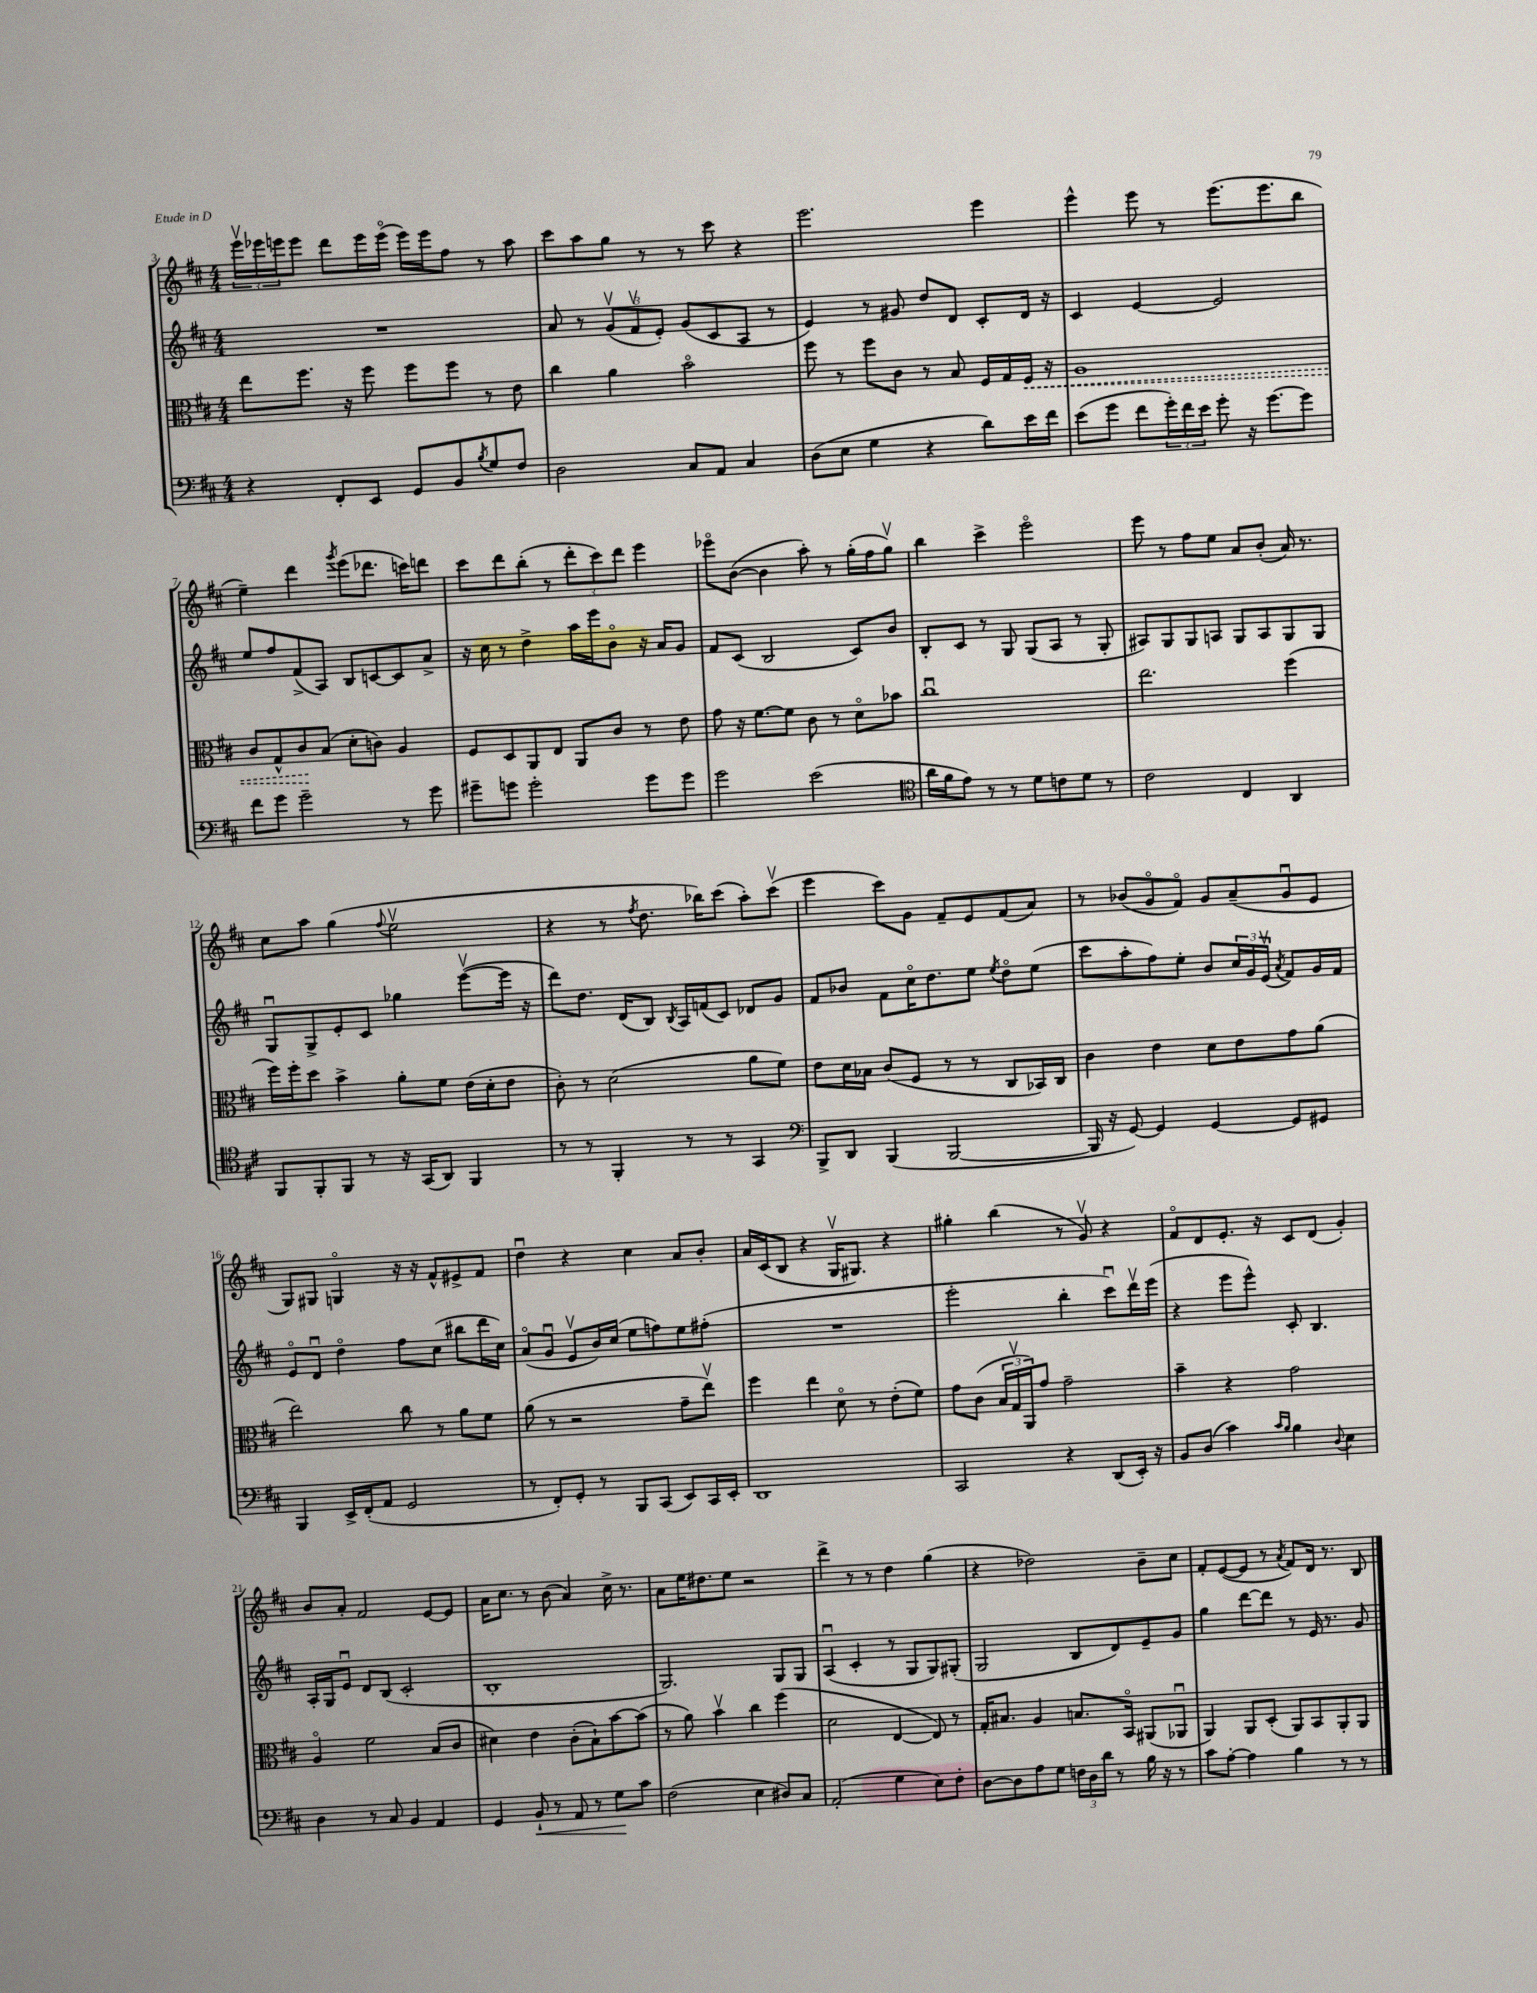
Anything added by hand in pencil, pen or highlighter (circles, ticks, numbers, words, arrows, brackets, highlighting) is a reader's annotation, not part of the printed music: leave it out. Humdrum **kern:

**kern	**kern	**kern	**kern
*staff4	*staff3	*staff2	*staff1
*clefF4	*clefC3	*clefG2	*clefG2
*k[f#c#]	*k[f#c#]	*k[f#c#]	*k[f#c#]
*M4/4	*M4/4	*M4/4	*M4/4
4r	8ee	1r	24eeev
.	.	.	24eee-
.	.	.	24eee
.	8.ff#	.	8eee
8FF#'	.	.	8ddd
.	16r	.	.
8EE	8ff#	.	16eee
.	.	.	(16eeeo
8GG	8ff#	.	16eee)
.	.	.	16eee
8BB	8ff#	.	8ff#
8qB	.	.	.
8G	8r	.	8r
8F#	8e	.	8aa
=	=	=	=
2D	4cc#	8a	8ccc#
.	.	8r	8aa
.	4a	(12gv	8gg
.	.	12f#v	.
.	.	.	8r
.	.	12e')	.
8C#	2bo	(8g	8r
8AA	.	8c#	8ccc#
4C#	.	8A	4r
.	.	8r	.
=	=	=	=
(8D	8ff#	4e)	2.eee
8E	8r	.	.
4G	8ff#	8r	.
.	8c#	8g#	.
4r	8r	8dd	.
.	8B	8d	.
8d)	16F#	8c#'	4eee
.	16G	.	.
16e	16F#	16d	.
16f#	16r	16r	.
=	=	=	=
(8e	1A	4c#	4eee^^
8g	.	.	.
8f#	.	[4e	8eee
24g')	.	.	8r
24f#	.	.	.
24e	.	.	.
8g'	.	2e]	(8.eee
16r	.	.	.
[8.g	.	.	8.eee
8g]	.	.	8bb
=	=	=	=
8f#	8c#	8ee	4ee~)
8g	8G^^	8ff#	.
2g~	8c#	(8f#^	4ddd
.	(8B	8A)	.
.	.	.	8qggg
.	8d'	8B	(8eee
.	8c)	[8c	8.ddd-
8r	4A	8c]	.
.	.	.	16ccc)
8g	.	8a^	8ddd
=	=	=	=
8g#~	8F#	16r	8ccc#
.	.	16cc#	.
8g	8D	8r	8ddd
2g'	8AA	4dd^	(8bb'
.	8E	.	8r
.	8AA	16aa	12ddd'
.	.	16eee	.
.	.	.	12ccc#)
.	8c#	8bo	.
.	.	.	12ddd
8g	8r	16r	4eee
.	.	16a	.
8g	8e	8g	.
=	=	=	=
2g	8g	8f#	8eee-o
.	16r	(8c#	([8b
.	[8.f#	.	.
.	.	2B	4b]
.	8f#]	.	.
(2e	8c#	.	8aa')
.	8r	.	8r
.	8do	8c#)	(16gg'
.	.	.	16ff#
.	8b-	8b	8ggv)
=	=	=	=
*clefC4	*	*	*
16a	1cc#u	8B'	4bb
16f#	.	.	.
8e)	.	8c#	.
8r	.	8r	4ccc#^
8r	.	8G	.
8d	.	(8G	2eeeo
8c	.	8A	.
8d	.	8r	.
8r	.	8G'	.
=	=	=	=
2c#	2.ee	8A#)	8eee
.	.	8G	8r
.	.	8G	8ff#
.	.	8A	8ee
4C#	.	8G	8a
.	.	8A	(8b'
4AA	(4ff#	8G	16a)
.	.	.	8.r
.	.	8G	.
=	=	=	=
8FF#	16ff#)	8Gu	8cc#
.	16ff#'	.	.
8FF#'	8dd	8G^	8aa
8FF#	4b^	8e'	(4gg
8r	.	8c#	.
.	.	.	8qqff#
16r	8a'	4gg-	2eev
(16GG	.	.	.
8AA)	8f#	.	.
4FF#	(16e	([8eeev	.
.	16d'	.	.
.	8e	16eee]	.
.	.	16r	.
=	=	=	=
8r	8c#')	8ddd)	4r
8r	8r	8.dd	.
4FF#'	(2d	.	8r
.	.	(16d	.
.	.	.	8qff#
.	.	8B)	8.dd
.	.	8qB	.
8r	.	16A	.
.	.	(16f	16bb-)
8r	.	8c#)	(8ccc#
4GG	8a	8d-	8aa')
.	8f#)	8g	(8ccc#v
=	=	=	=
*clefF4	*	*	*
8BBB^	8e	8f#	4eee
8DD	16d	8b-	.
.	16B-	.	.
(4BBB	(8c#	8f#	8ccc#)
.	8F#	16cc#o	8g
.	.	8.dd	.
[2BBB	8r	.	8f#~
.	8r	8ee	8e
.	.	8qee	.
.	8C#	8ddo	(8f#
.	16BB-)	(8ee	8a)
.	16C#	.	.
=	=	=	=
16BBB]	4c#	8ccc#	8r
16r	.	.	.
[8GG)	.	8aa'	(8b-
4GG]	4e	8ff#)	8go
.	.	8ee'	8f#o)
[4GG	8d	8b	8g
.	8e	24cc#	(8a~
.	.	24g	.
.	.	(24ev	.
.	.	8qa	.
8GG]	8g	8f#)	8gu
8GG#	(8a	16g	8e
.	.	16f#	.
=	=	=	=
4BBB	2ee)	8eo	8G)
.	.	8du	8G#
16EE^	.	4ddo	4Go
(16FF#'	.	.	.
8AA	.	.	.
2GG	8cc#	8ff#	16r
.	.	.	16r
.	8r	(8cc#	8f#^^
.	8a	8bb#	8e#^
.	8f#	16ddd	8f#
.	.	16cc#)	.
=	=	=	=
8r	(8a	(8ao	4ddu
8FF#')	8r	8gu	.
8GG'	2r	8ev	4r
8r	.	16b)	.
.	.	(16cc#	.
8BBB	.	8ee	4cc#
(8CC#	.	8ff)	.
8EE)	8g~	8ee	8a
16CC#	8eev)	(8ff#'	8b'
16EE'	.	.	.
=	=	=	=
1DD	4ff#	1r	16a
.	.	.	(16c#
.	.	.	8B
.	4ee	.	4r
.	8do	.	16Gv
.	.	.	8.G#)
.	8r	.	.
.	(8e'	.	4r
.	8f#)	.	.
=	=	=	=
2CC#	8g	2eee'	4gg#'
.	(8c#	.	.
.	24B	.	(4bb
.	24Gv	.	.
.	24AA)	.	.
.	8g	.	.
4r	2g~	4bb'	8r
.	.	.	8gv)
(8DD	.	8ccc#u)	4r
16EE')	.	16dddv	.
16r	.	(16eee	.
=	=	=	=
8BB	4b~	4r	8f#o
(8D	.	.	8d
4c#)	4r	8eee	8.e'
.	.	8eee^^)	.
.	.	.	16r
16qqc#	.	.	.
16qqB	.	.	.
4B	2g	8c#'	8c#
.	.	4.B	(8d
8qqD	.	.	.
4E	.	.	4g')
=	=	=	=
4D	4Ao	16A'	8b
.	.	16G	.
.	.	8eu	8a'
8r	2f#	8d	2f#
8C#	.	(8B	.
4BB	.	2c#'	.
4AA	(8B	.	[8e
.	8c#	.	8e]
=	=	=	=
4GG	4d#)	1B'	16a
.	.	.	8.cc#
8BB`	4e	.	8r
8r	.	.	(8b
8AA	(8c#'	.	4a)
8r	8B`)	.	.
8G	[8b	.	16cc#^
.	.	.	8.r
8c#	(8b]	.	.
=	=	=	=
(2F#	8r	2.G)	8a
.	8a)	.	16ee
.	.	.	8.dd#
.	4bv	.	.
.	.	.	8ee
4E	4cc#	.	2r
8D#)	(4ff#	8G	.
8C#	.	8G	.
=	=	=	=
(2AA'	2d	(4Au	4ddd^
.	.	4c#'	8r
.	.	.	8r
4G	[4E	8r	4dd
.	.	8G	.
8E)	8E])	8G)	(4gg
8F#'	8r	(8G#'	.
=	=	=	=
[8D	16G'	2G	4r
.	8.B#	.	.
8D]	.	.	.
8A	4A	.	2dd-)
8G	.	.	.
24F	8.B	8B	.
24D	.	.	.
24d	.	.	.
8r	.	8d)	.
.	16BBo	.	.
16B	(8AA#	8e~	8b~
16r	.	.	.
8r	8AA-u	8g	8cc#
=	=	=	=
8c#	4AA)	4gg	8f#'
[8A'	.	.	([8e
4A]	8AA	[8ddd	8e]
.	(8D'	8ddd]	8r
.	.	.	8qa
4B	8AA)	8r	8f#)
.	8BB	16e	16d
.	.	8.r	8.r
8r	8AA'	.	.
8r	8AA	8g	8B
==	==	==	==
*-	*-	*-	*-
